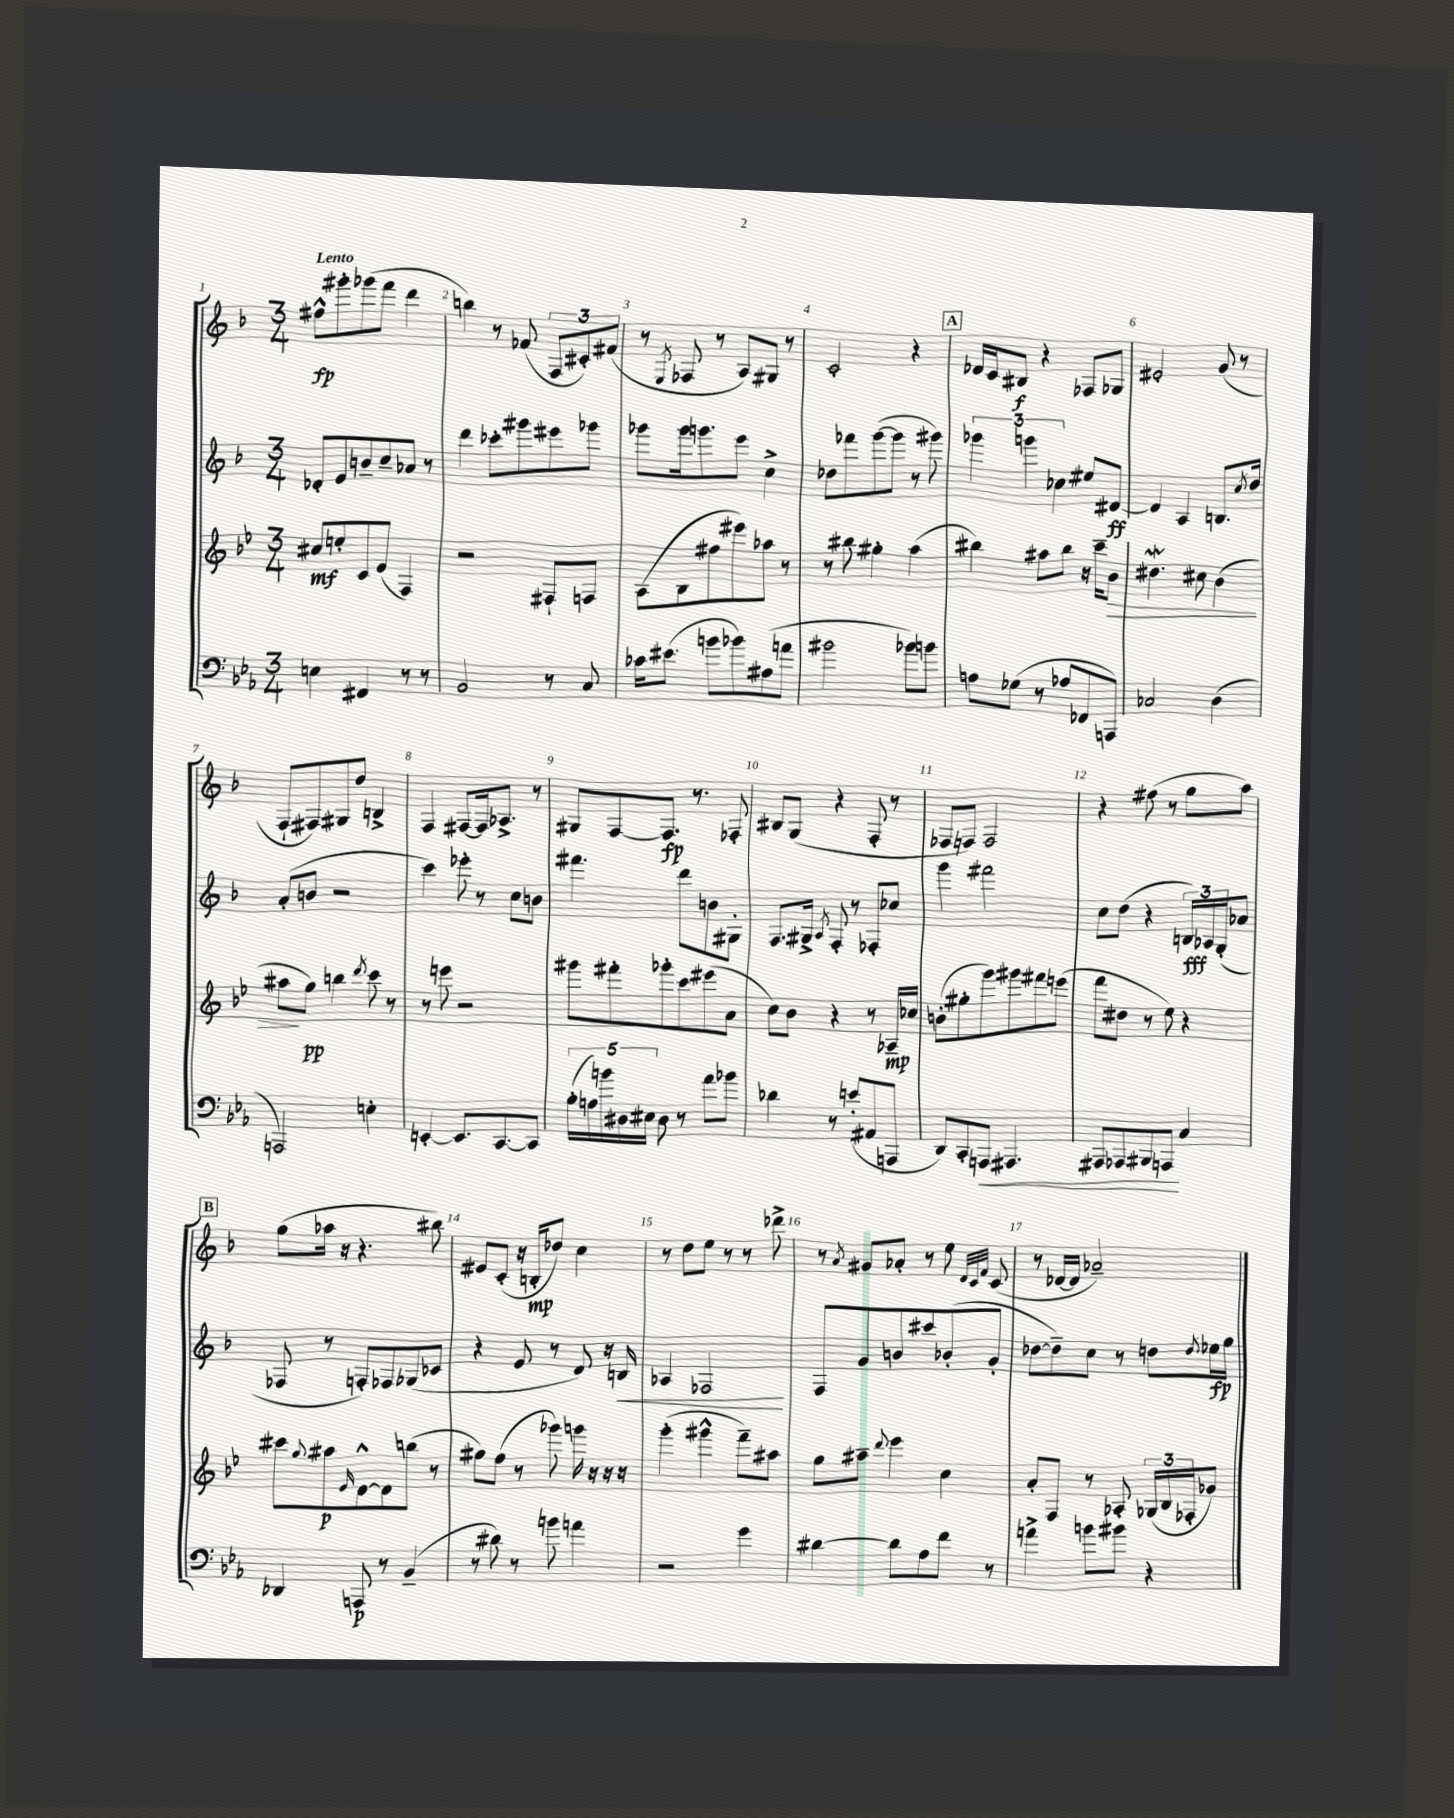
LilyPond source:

<<
\new StaffGroup <<
\new Staff = "s0" {
    \clef treble \key f \major \numericTimeSignature \time 3/4 \tempo "Lento"
    fis''8-^\fp gis'''8-. ges'''8( f'''8 d'''4 |
    b''4) r8 fes'8( \tuplet 3/2 { f8 cis'8-.) fis'8( } |
    r8 \acciaccatura { e8 } fes8 r8 a8) gis8 r8 |
    c'2-. r4 |
    \mark \markup { \box "A" } des'16 c'16 bis8\f r4 fes8 ges8 |
    eis'2-. g'8( r8 |
    f8-! fis8) gis8 d''8 b4-> |
    f4 fis8~ fis16 aes8.-> r8 |
    gis8 f8~ f8.\fp r8. fes8-. |
    bis8 g8( r4 f8-. r8 |
    fes8 f8) f2 |
    r4 fis''8( r8 g''8 a''8) |
    \mark \markup { \box "B" } g''8( aes''16 r16 r4. bis''8) |
    eis'8 c'8-.( r16 b16-.\mp des''8) c''4 |
    r8 d''8 e''8 r8 r8 des'''8-> |
    r8 \acciaccatura { a'8 } gis'8 aes'8-. r8 e''8 \grace { d'32 c'32 f'32 } c'8( |
    r8 des'16~ des'16 aes'2--) \bar "|." |
}
\new Staff = "s1" {
    \clef treble \key f \major \numericTimeSignature \time 3/4
    des'8-. e'8 b'8-- c''8-- aes'8 r8 |
    d'''4 ces'''8-. gis'''8 eis'''8 ges'''8 |
    ges'''8 ges'''16 g'''8. e'''8 c''4-> |
    des''8 fes'''8 g'''8~( g'''8 r8 gis'''8) |
    \mark \markup { \box "A" } \tuplet 3/2 { ges'''4 g'''4 ces''4 } eis''8 dis'8~\ff |
    dis'4 a4 b8. \acciaccatura { c''8 } d''16 |
    a'8-.( b'8 r2 |
    c'''4) ees'''8-. r8 c''8 b'8 |
    fis'''4. d'''8 b'8 gis8-. |
    f8. gis16-> \acciaccatura { a8 } f8-. r8 fes8-. ces''8 |
    g'''4 fis'''2 |
    c''8 d''8( r4 \tuplet 3/2 { b16\fff) aes16 g16-.( } aes'8 |
    \mark \markup { \box "B" } fes8 r8 f8-.) fes8 ges8( ces'8 |
    r4 e'8 r8 d'8) r16 b16\< |
    aes4 fes2\! |
    f8 g'8 b'8 cis'''8 bes'8-.( g'8-. |
    des''8~ des''8--) c''8 r8 d''8 \acciaccatura { d''8 } ees''16\fp g''16 \bar "|." |
}
\new Staff = "s2" {
    \clef treble \key bes \major \numericTimeSignature \time 3/4
    cis''8\mf e''8-. c'8 ees'8( f4) |
    r2 fis8-! f8 |
    a8( bes8 fis''8 eis'''8) aes''8 r8 |
    r8 bis''8 gis''4-. a''4( |
    \mark \markup { \box "A" } bis''4) ais''8 bis''8 r16 c'''16-- bes'8\> |
    dis''4.\mordent cis''8 bes'4( |
    ais''8\! g''8\pp) b''4 \acciaccatura { d'''8 } c'''8 r8 |
    r8 e'''8 r2 |
    gis'''8 fis'''8-. ges'''8-. c'''8 eis'''8( a'8 |
    c''8) bes'8 r4 r8 aes16--\mp ces''16 |
    b'8-.( gis''8-. g'''8) gis'''8 fis'''8 e'''8( |
    f'''8 dis''8 r8 ees''8) r4 |
    \mark \markup { \box "B" } cis'''8 \appoggiatura { g''8 } ais''8\p \grace { ees'16 } d'8~-^ d'8 b''8( r8 |
    gis''8) f''8( r8 ges'''8) g'''16 r16 r16 r16 |
    g'''4-.( gis'''4-^ f'''8--) ais''8 |
    g''8 ais''8-- \appoggiatura { d'''8 } ees'''4 c''4 |
    a'8-. f8 r8 aes8-. \tuplet 3/2 { ges16( bes16 fes16-. } ges'8) \bar "|." |
}
\new Staff = "s3" {
    \clef bass \key ees \major \numericTimeSignature \time 3/4
    e4 fis,4 r8 r8 |
    bes,2 r8 c8 |
    ces'16 eis'8.( b'8 bes'8) ais8( a'8 |
    bis'2 bes'8) b'8 |
    \mark \markup { \box "A" } a8 ges8( r8 aes8 fes,8 a,,8) |
    ces2 d4( |
    a,,2) e4-. |
    e,4~-. e,8. c,8.~ c,8 |
    \tuplet 5/4 { bes16-.( a16) b'16 dis16 eis16 } dis8 r8 aes'8 bes'8 |
    des'4 r8 e'8-.( ais,8 a,,8 |
    d,8) c,8-. a,,8\< ais,,4. |
    ais,,8 aes,,8 bis,,8 a,,8\! c4 |
    \mark \markup { \box "B" } des,4 a,,8\p r8 bes,4--( |
    r8 dis'8) r8 b'8 a'4 |
    r2 g'4 |
    dis'4~ dis'8 aes8 f'8 r8 |
    a'4-> b'8 bis'8 r4 \bar "|." |
}
>>
>>
\layout { \context { \Score \override BarNumber.break-visibility = ##(#f #t #t) barNumberVisibility = #all-bar-numbers-visible } }
